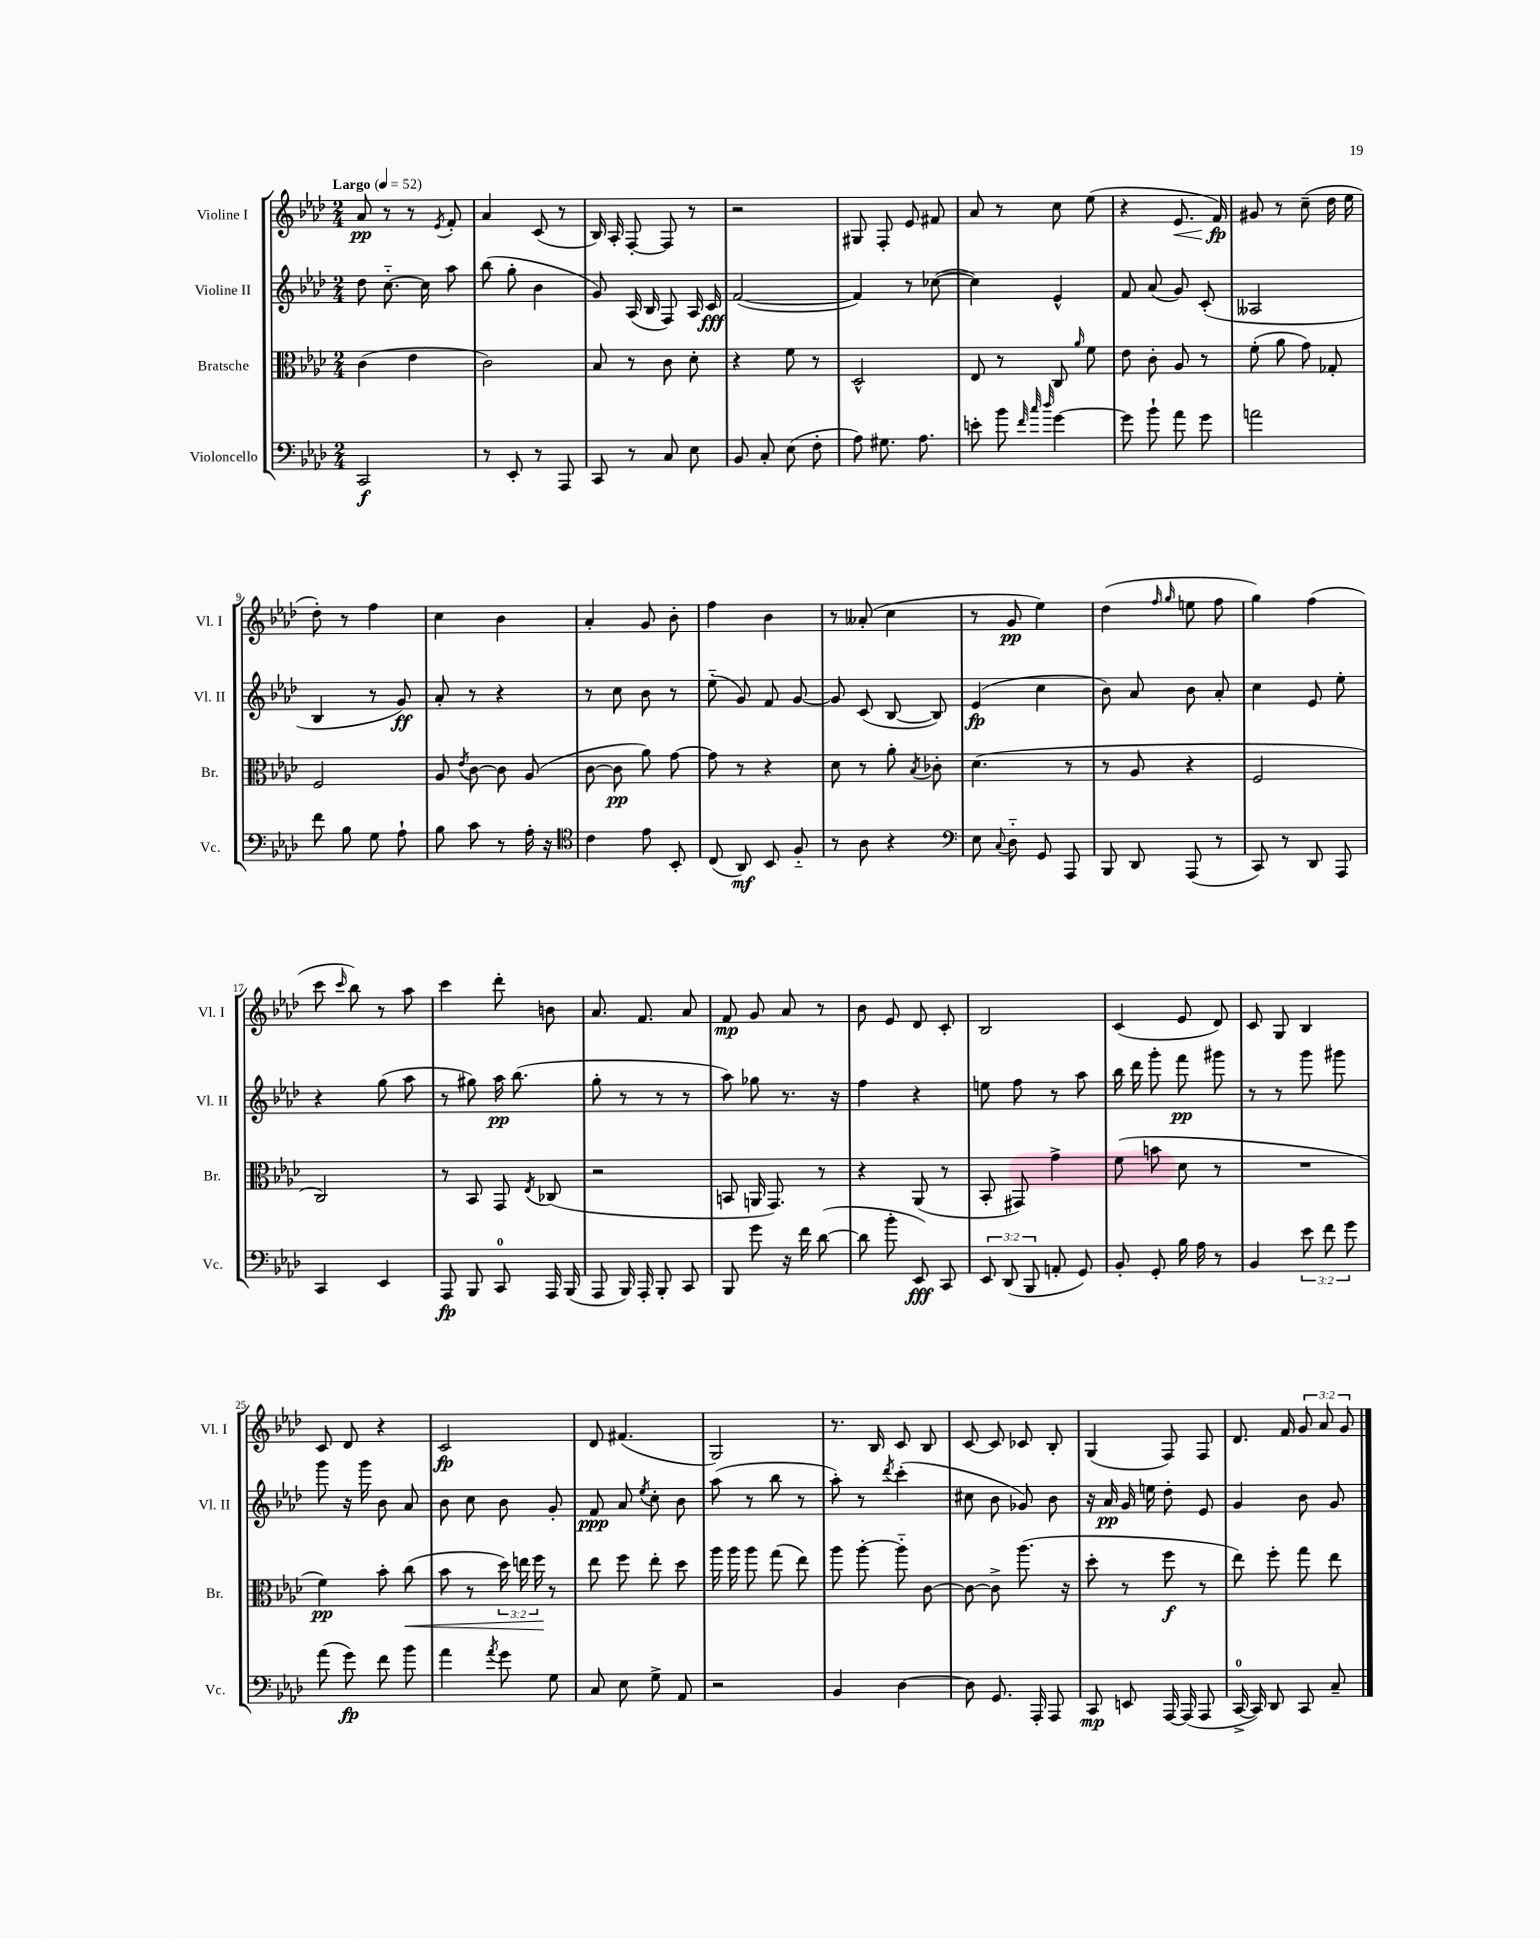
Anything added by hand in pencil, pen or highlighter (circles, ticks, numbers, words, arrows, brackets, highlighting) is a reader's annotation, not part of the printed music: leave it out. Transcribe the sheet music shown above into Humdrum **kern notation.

**kern	**kern	**kern	**kern
*staff4	*staff3	*staff2	*staff1
*clefF4	*clefC3	*clefG2	*clefG2
*k[b-e-a-d-]	*k[b-e-a-d-]	*k[b-e-a-d-]	*k[b-e-a-d-]
*M2/4	*M2/4	*M2/4	*M2/4
*MM52	*MM52	*MM52	*MM52
2CC/	(4c\	8dd-\	8a-/
.	.	[8.cc'~\	8r
.	4e-\	.	8r
.	.	16cc\]	.
.	.	.	8qe-/
.	.	8aa-\	8f'/
=	=	=	=
8r	2c\)	(8bb-\	4a-/
8EE-'/	.	8gg'\	.
8r	.	4b-\	(8c/
8AAA-/	.	.	8r
=	=	=	=
8CC/	8B-/	8g/)	16B-/)
.	.	.	16A-'/
8r	8r	(16A-/	[8F'/
.	.	16B-/	.
8C/	8c\	8F/)	8F/]
8E-\	8d-'\	16A-/	8r
.	.	16c/	.
=	=	=	=
8BB-/	4r	([2f/	2r
8C'/	.	.	.
(8E-\	8f\	.	.
8F'\	8r	.	.
=	=	=	=
8A-\)	2D-^^/	4f/])	8G#/
8.G#\	.	.	8F'/
.	.	8r	8e-/
8.A-\	.	.	.
.	.	([8cc-\	8f#/
=	=	=	=
8e'\	8E-/	4cc-\])	8a-/
8b-\	8r	.	8r
32qqf/	.	.	.
32qqcc/	.	.	.
32qqdd-/	.	.	.
[4g\	8C/	4e-^^/	8cc\
.	16qqa-/	.	.
.	8f\	.	(8ee-\
=	=	=	=
8g\]	8e-\	8f/	4r
8b-`\	8c'\	(8a-/	.
8a-\	8A-/	8g/)	8.e-/
8g\	8r	(8c'/	.
.	.	.	16f/)
=	=	=	=
2a\	(8f'\	2A--/	8g#/
.	8a-\	.	8r
.	8g\)	.	(8cc~\
.	8G-'/	.	16dd-\
.	.	.	16ee-\
=	=	=	=
8f\	2F/	4B-/	8dd-'\)
8B-\	.	.	8r
8G\	.	8r	4ff\
8A-`\	.	8g/)	.
=	=	=	=
8B-\	8A-/	8a-'/	4cc\
.	8qe-/	.	.
8c\	[8c\	8r	.
8r	8c\]	4r	4b-\
16A-'\	(8A-/	.	.
16r	.	.	.
=	=	=	=
*clefC4	*	*	*
4c\	[8c\	8r	4a-'/
.	8c\]	8cc\	.
8e-\	8a-\)	8b-\	8g/
8BB-'/	[8g\	8r	8b-'\
=	=	=	=
(8C/	8g\]	(8ee-'~\	4ff\
8AA-/)	8r	8g/)	.
8BB-/	4r	8f/	4b-\
8F'~/	.	[8g/	.
=	=	=	=
8r	8d-\	8g/]	8r
8A-\	8r	(8c/	(8a--'/
4r	8a-'\	[8B-/	4cc\
.	8qB-/	.	.
.	8c-'\	8B-/])	.
=	=	=	=
*clefF4	*	*	*
8E-\	(4.d-\	(4e-/	8r
8qqC/	.	.	.
8D-'~\	.	.	8g/
8GG/	.	4cc\	4ee-\)
8AAA-/	8r	.	.
=	=	=	=
8BBB-/	8r	8b-\)	(4dd-\
8DD-/	8A-/	8a-/	.
.	.	.	16qqff/
.	.	.	16qqgg/
(8AAA-/	4r	8b-\	8ee\
8r	.	8a-'/	8ff\
=	=	=	=
8CC/)	2F/	4cc\	4gg\)
8r	.	.	.
8DD-/	.	8e-/	(4ff\
8AAA-/	.	8ee-'\	.
=	=	=	=
4CC/	2C/)	4r	8ccc\
.	.	.	16qqccc/
.	.	.	8bb-\)
4EE-/	.	(8gg\	8r
.	.	8aa-\	8aa-\
=	=	=	=
8AAA-/	8r	8r	4ccc\
8BBB-/	8BB-/	8gg#\)	.
8CC/	8GG/	16aa-\	8ddd-'\
.	.	(8.bb-\	.
.	8qE-/	.	.
16AAA-/	(8C-/	.	8b\
(16BBB-/	.	.	.
=	=	=	=
8AAA-/	2r	8gg'\	8.a-/
16BBB-/)	.	8r	.
16AAA-'/	.	.	8.f/
8BBB-'/	.	8r	.
8CC/	.	8r	8a-/
=	=	=	=
8BBB-/	8BB/	8aa-\)	8f/
8g\	16AA/	8gg-\	8g/
.	8.GG/)	.	.
16r	.	8.r	8a-/
16f\	.	.	.
([8d-\	8r	.	8r
.	.	16r	.
=	=	=	=
8d-\]	4r	4ff\	8b-\
8b-'\	.	.	8e-/
8EE-/)	(8AA-/	4r	8d-/
8CC/	8r	.	8c'/
=	=	=	=
12EE-/	8BB-'/	8ee\	2B-/
(12DD-/	.	.	.
.	8GG#/)	8ff\	.
12BBB-/	.	.	.
8AA'/	4g^\	8r	.
8GG/)	.	8aa-\	.
=	=	=	=
8BB-'/	(8f\	16bb-\	(4c/
.	.	16ddd-\	.
8GG'/	8b\	8ggg'\	.
16B-\	8d-\	8fff\	8e-/
16A-\	.	.	.
8r	8r	8ggg#\	8d-/)
=	=	=	=
4BB-/	2r	8r	8c/
.	.	8r	8G/
12e-\	.	8ggg\	4B-/
12f\	.	.	.
.	.	8ggg#\	.
12g\	.	.	.
=	=	=	=
(8a-\	4f\)	8ggg\	8c/
8g\)	.	16r	8d-/
.	.	16ggg\	.
8f\	8b-'\	8b-\	4r
8b-\	(8cc\	8a-/	.
=	=	=	=
4a-\	8b-\	8b-\	2c/
.	8r	8cc\	.
8qa-/	.	.	.
8g\	24dd-\)	8b-\	.
.	24ee\	.	.
.	24ff\	.	.
8G\	8r	8g'/	.
=	=	=	=
8C/	8ee-\	8f/	8d-/
8E-\	8ff\	8a-/	(4.f#/
.	.	8qee-/	.
8G^\	8ee-'\	8cc'\	.
8AA-/	8dd-\	8b-\	.
=	=	=	=
2r	16aa-\	(8aa-\	2G/)
.	16aa-\	.	.
.	8aa-\	8r	.
.	(8gg\	8bb-\	.
.	8ee-\)	8r	.
=	=	=	=
4BB-/	8aa-\	8aa-'\)	8.r
.	[8aa-'\	8r	.
.	.	.	16B-/
.	.	8qddd-/	.
[4D-\	8aa-'~\]	(4ccc'\	8c/
.	[8c\	.	8B-/
=	=	=	=
8D-\]	8c\_	8cc#\	[8c/
8.GG/	8c^\]	8b-\	8c/]
.	(8.aa-\	8g-/)	8c-/
16AAA-'/	.	.	.
8AAA-/	.	8b-\	8B-'/
.	16r	.	.
=	=	=	=
8CC/	8dd-'\	16r	(4G/
.	.	16a-/	.
8EE/	8r	16g/	.
.	.	16ee\	.
[16AAA-/	8ff\	8dd-'\	8F/)
(16AAA-/]	.	.	.
8AAA-/	8r	8e-/	8F/
=	=	=	=
[16CC^/	8ee-\)	4g/	8.d-/
16CC/])	.	.	.
8DD-/	8ff'\	.	.
.	.	.	16f/
8CC/	8gg\	8b-\	12g/
.	.	.	12a-/
8C~/	8ee-\	8g/	.
.	.	.	12g/
==	==	==	==
*-	*-	*-	*-
